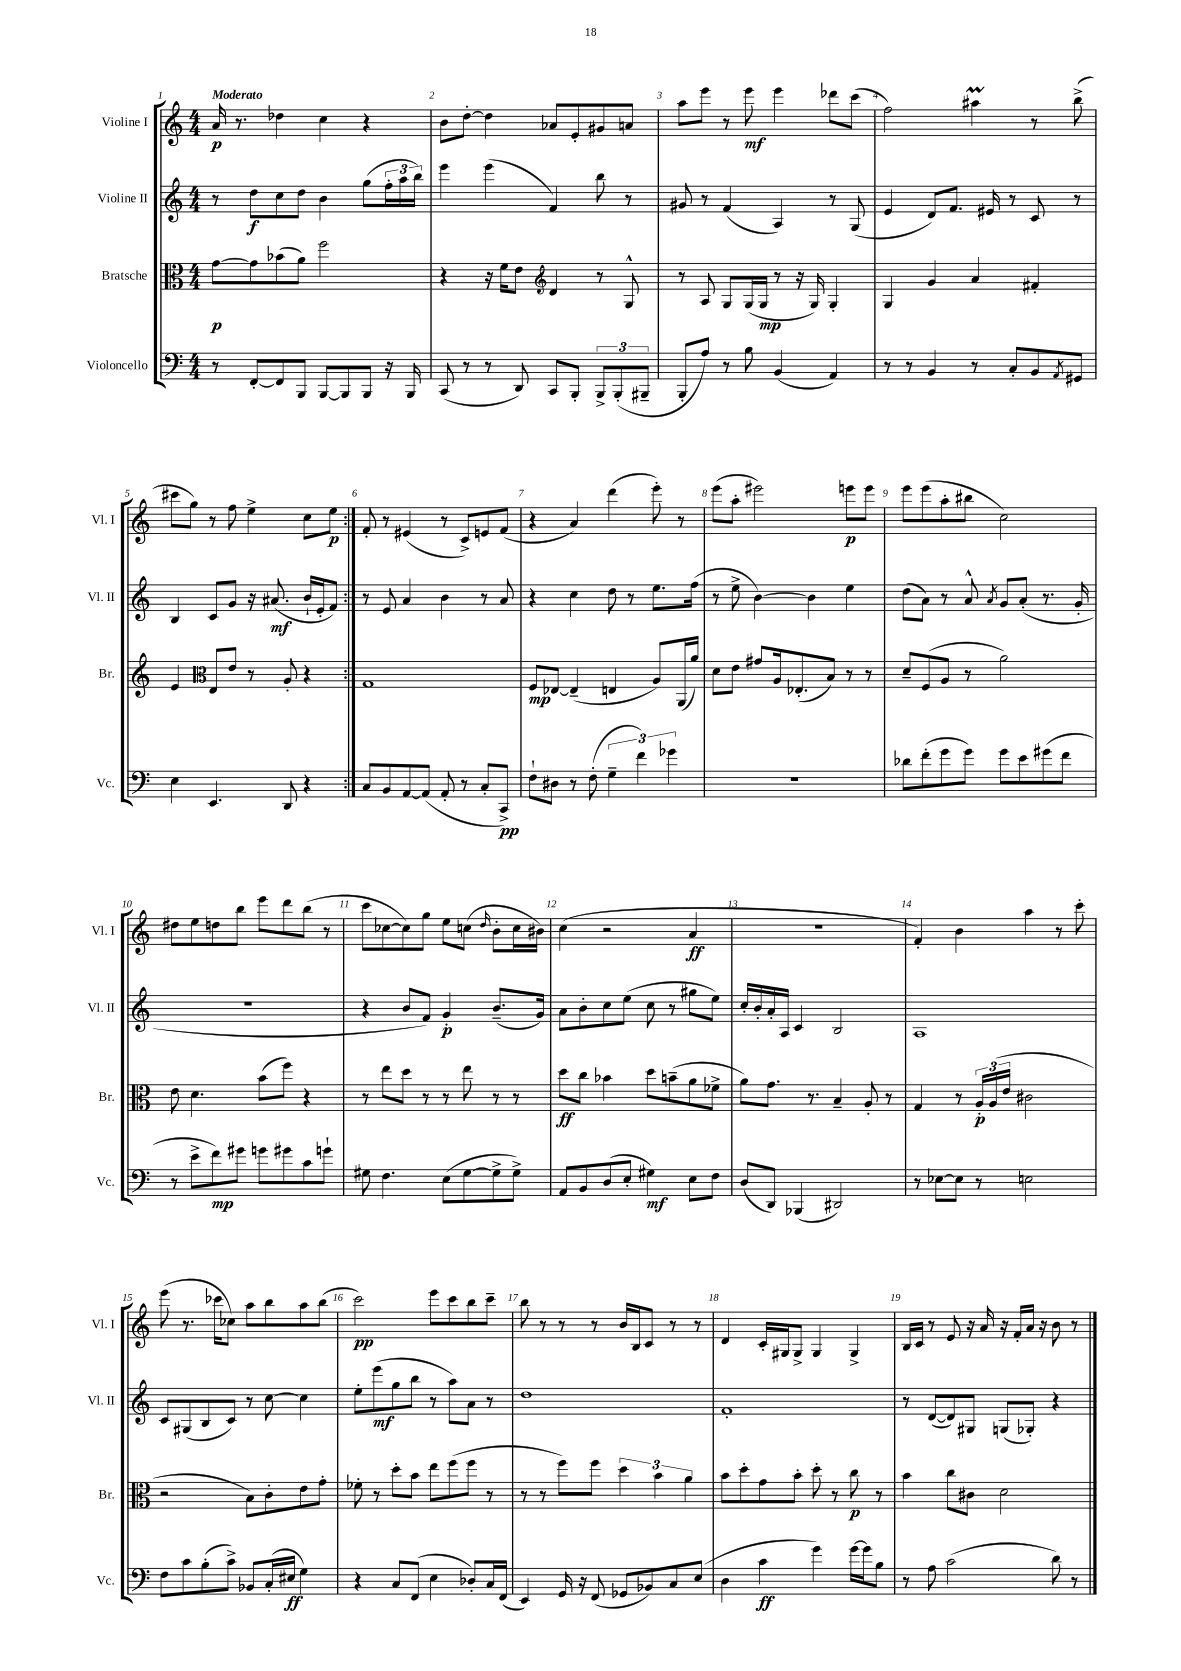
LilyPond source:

<<
\new StaffGroup <<
\new Staff = "s0" \with { instrumentName = "Violine I" shortInstrumentName = "Vl. I" } {
    \clef treble \key c \major \numericTimeSignature \time 4/4 \tempo "Moderato"
    \repeat volta 2 { a'16\p r8. des''4 c''4 r4 |
    b'8 d''8~-. d''4 aes'8 e'8-. gis'8 a'8 |
    a''8 e'''8 r8 e'''8\mf e'''4 des'''8 c'''8( |
    f''2) ais''4\prall r8 b''8->( |
    cis'''8 g''8) r8 f''8 e''4-> c''8 e''8\p | }
    f'8-. r8 eis'4( r8 c'8->) e'8 f'8( |
    r4 a'4) d'''4( e'''8-.) r8 |
    e'''8( a''8-. eis'''2) e'''8\p e'''8 |
    e'''8 e'''8( a''8-. bis''8 c''2) |
    dis''8 e''8 d''8 b''8 e'''8 d'''8 b''8( r8 |
    c'''8 ces''8~ ces''8) g''8 e''8 c''8( \grace { d''16 } b'8-. c''16 bis'16) |
    c''4( r2 a'4\ff |
    r1 |
    f'4-.) b'4 a''4 r8 c'''8-. |
    e'''8( r8. ces'''16 ces''8) a''8 b''8 a''8 b''8( |
    c'''2\pp) e'''8 c'''8 b''8 c'''8-- |
    b''8 r8 r8 r8 b'16 b16 c'8 r8 r8 |
    d'4 c'16-. gis16 gis8-> gis4 gis4-> |
    b16 c'16 r8 e'8 r16 a'16 r16 f'16-. a'16 r16 b'8 r8 \bar "|." |
}
\new Staff = "s1" \with { instrumentName = "Violine II" shortInstrumentName = "Vl. II" } {
    \clef treble \key c \major \numericTimeSignature \time 4/4
    \repeat volta 2 { r8 d''8\f c''8 d''8 b'4 g''8( \tuplet 3/2 { f''16-. a''16 b''16) } |
    e'''4 e'''4( f'4) b''8 r8 |
    gis'8 r8 f'4( a4) r8 g8( |
    e'4 d'8) f'8. eis'16 r8 c'8 r8 |
    b4 c'8 g'8 r16 ais'8.\mf( b'16-! e'16-. f'8) | }
    r8 e'8 a'4 b'4 r8 a'8 |
    r4 c''4 d''8 r8 e''8. f''16( |
    r8 e''8-> b'4~) b'4 e''4 |
    d''8( a'8) r8 a'8-^ \acciaccatura { a'8 } g'8 a'8-.( r8. g'16-. |
    R1 |
    r4 b'8 f'8) g'4-.\p b'8.--( g'16) |
    a'8 b'8-. c''8 e''8( c''8 r8 gis''8 e''8) |
    c''16-. b'16-. a'16-. a16 c'4 b2 |
    a1 |
    c'8 gis8( b8 c'8) r8 c''8~ c''4 |
    e''8-. e'''8\mf( g''8 b''8 r8 a''8) a'8 r8 |
    d''1 |
    f'1-. |
    r8 d'8~( d'8) gis8 g8( ges8-.) r4 \bar "|." |
}
\new Staff = "s2" \with { instrumentName = "Bratsche" shortInstrumentName = "Br." } {
    \clef alto \key c \major \numericTimeSignature \time 4/4
    \repeat volta 2 { g'8~\p g'8 bes'8( a'8) f''2 |
    r4 r16 f'16 e'8 \clef treble d'4 r8 g8-^ |
    r8 a8 g8 g16( g16\mp r8 r16 g16) g4-. |
    g4 g'4 a'4 fis'4-. |
    e'4 \clef alto e8 e'8 r8 a8-. r4 | }
    g1 |
    f8\mp ees8~ ees4--( e4 a8) a,16( a'16) |
    d'8 e'8 gis'8 a16 ees8.-.( b8) r8 r8 |
    d'8-- f8( a8 r8 a'2) |
    e'8 d'4. b'8( f''8) r4 |
    r8 e''8 d''8 r8 r8 e''8 r8 r8 |
    d''8\ff c''8 bes'4 d''8 b'8--( a'8 fes'8-> |
    a'8) g'8. r8. b4-- a8-. r8 |
    g4 r8 \tuplet 3/2 { a16-.\p a16( e'16 } cis'2 |
    r2 b8) c'8-. e'8 g'8-. |
    fes'8-. r8 d''8-. b'8 e''8 f''8( f''8 r8 |
    r8 r8 f''8) f''8 \tuplet 3/2 { d''4 b'4 a'4 } |
    b'8 d''8-. g'8 b'8-. d''8-. r8 c''8\p r8 |
    b'4 c''8 cis'8 d'2 \bar "|." |
}
\new Staff = "s3" \with { instrumentName = "Violoncello" shortInstrumentName = "Vc." } {
    \clef bass \key c \major \numericTimeSignature \time 4/4
    \repeat volta 2 { r8 f,8~-. f,8 b,,8 b,,8~ b,,8 b,,8 r16 b,,16 |
    c,8( r8 r8 d,8) c,8 b,,8-. \tuplet 3/2 { b,,8-> b,,8-.( bis,,8-- } |
    b,,8-. a8) r8 b8 b,4( a,4) |
    r8 r8 b,4 r8 c8-. b,8 \acciaccatura { a,8 } gis,8 |
    e4 e,4. d,8 r4 | }
    c8 b,8 a,8~ a,8( a,8-. r8 c8-. c,8->\pp) |
    f8-! dis8 r8 f8-.( \tuplet 3/2 { g4-- f'4) ges'4 } |
    R1 |
    des'8 f'8-.( g'8 g'8) g'8 e'8 gis'8( f'8 |
    r8 e'8-> f'8\mp) gis'8 g'8 gis'8 c'8 g'8-! |
    gis8 f4. e8( gis8~ gis8-> gis8->) |
    a,8 b,8 d8( e8-. gis4\mf) e8 f8 |
    d8( d,8) bes,,4( dis,2) |
    r8 ees8~ ees8 r8 e2 |
    f8 c'8 b8-.( c'8->) bes,8 c16-.( eis16\ff g4) |
    r4 c8 f,8( e4 des8-.) c16 f,16( |
    e,4) g,16 r16 f,8( ges,8 bes,8) c8 e8( |
    d4 c'4\ff g'4) g'16~ g'16 b8 |
    r8 a8 c'2( d'8) r8 \bar "|." |
}
>>
>>
\layout { \context { \Score \override BarNumber.break-visibility = ##(#f #t #t) barNumberVisibility = #all-bar-numbers-visible } }
